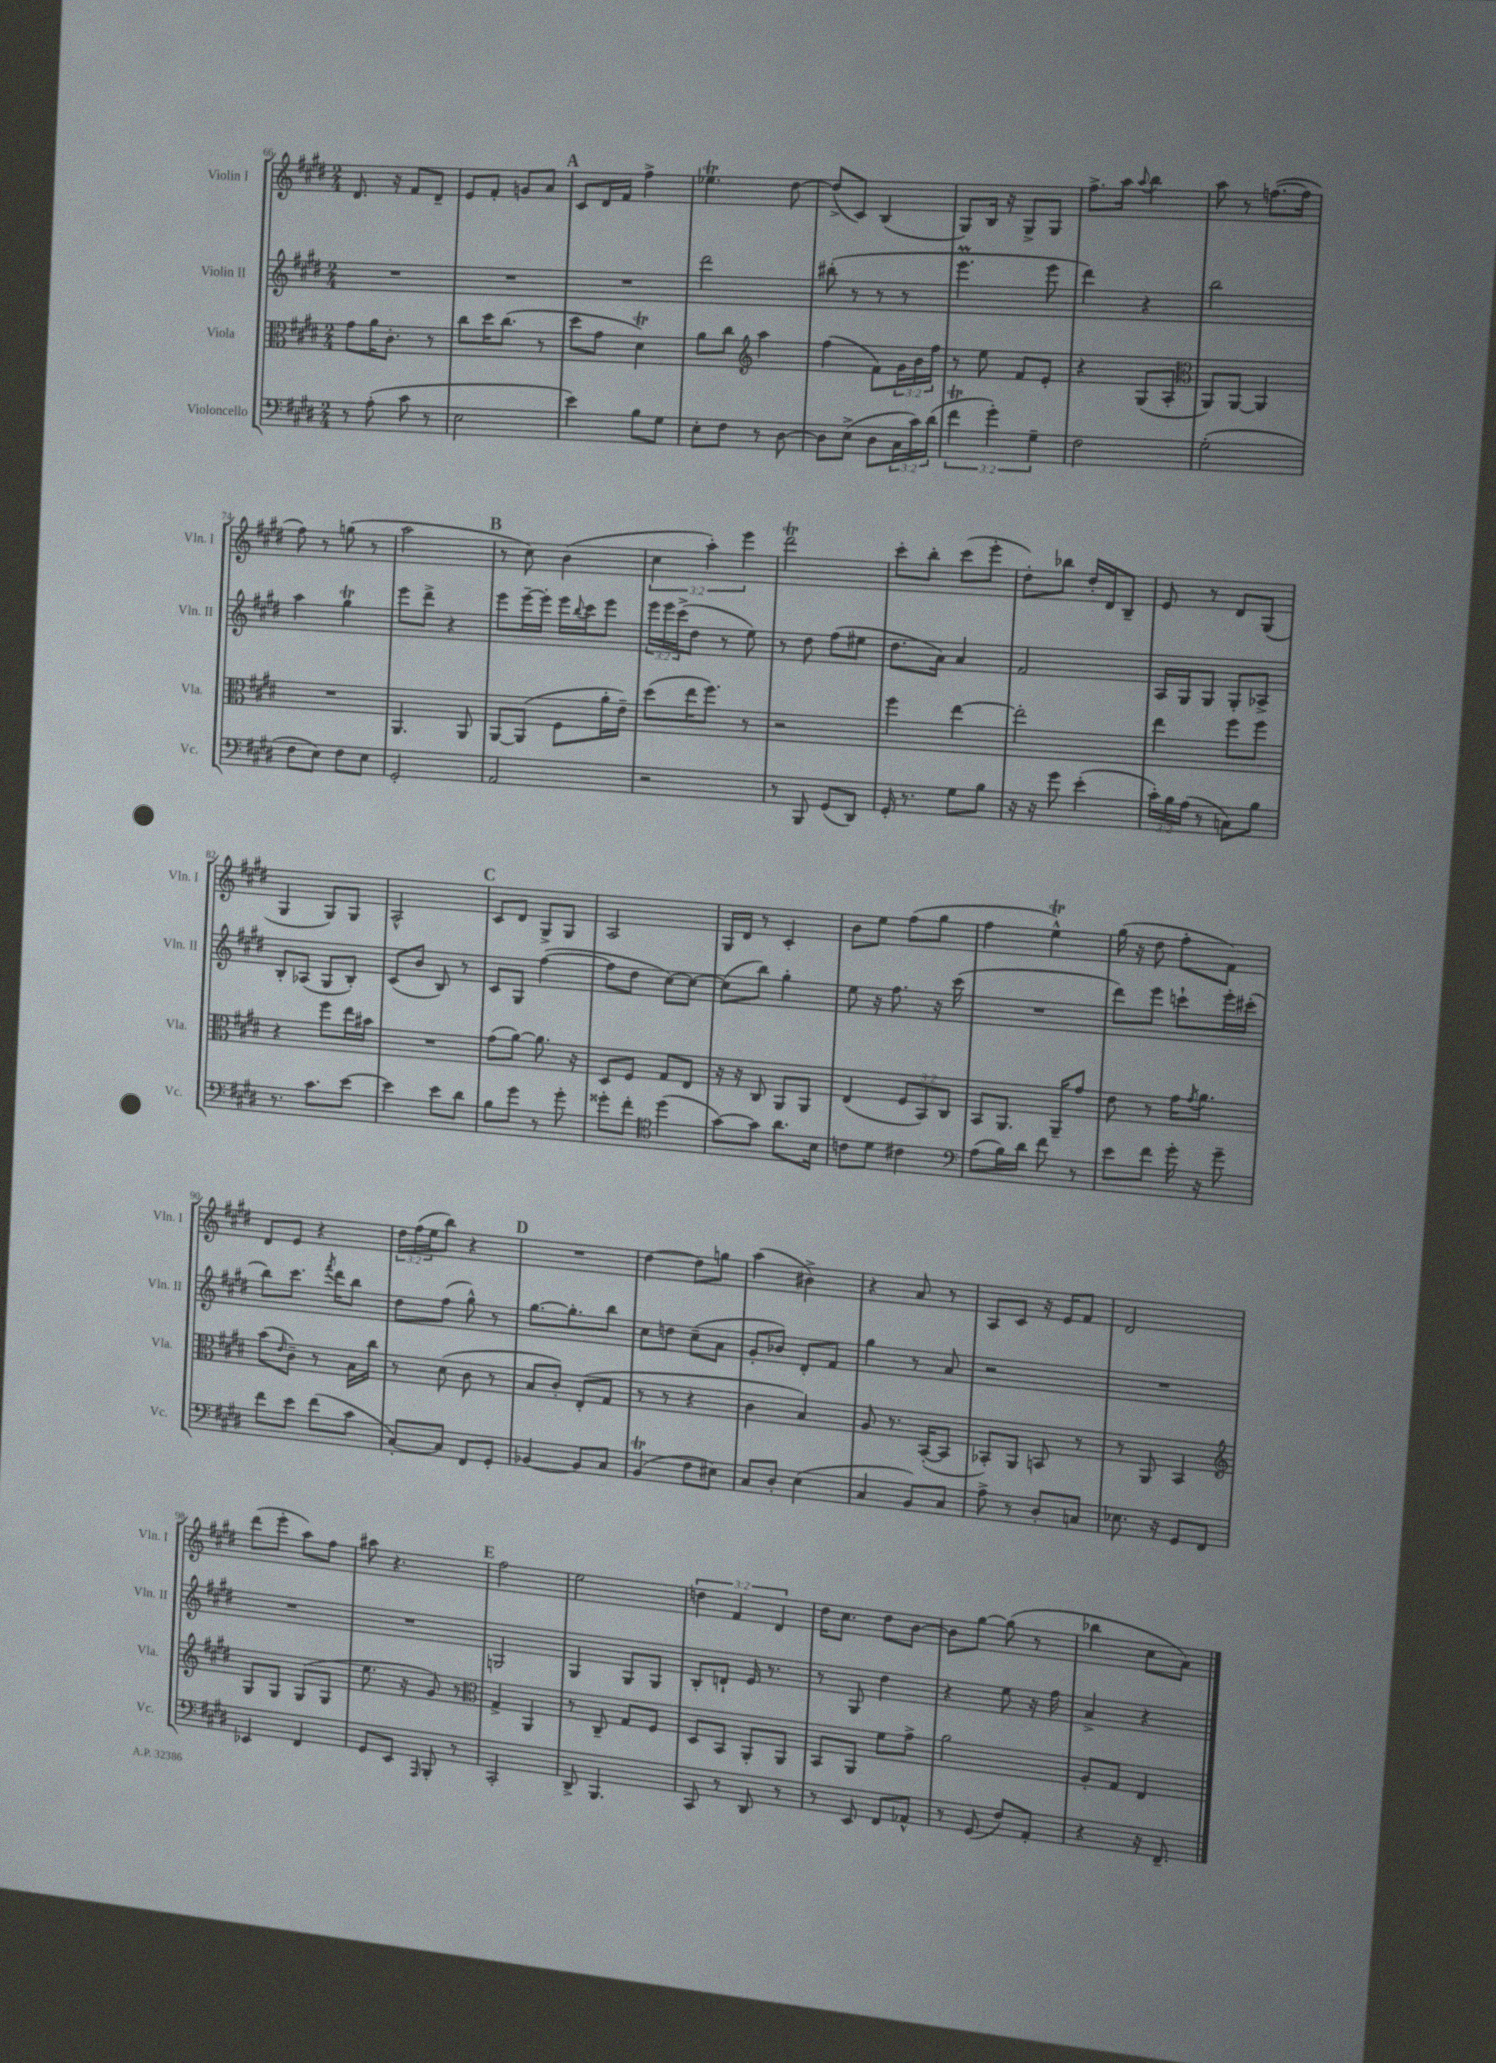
<<
\new StaffGroup <<
\new Staff = "s0" \with { instrumentName = "Violin I" shortInstrumentName = "Vln. I" } {
    \clef treble \key e \major \numericTimeSignature \time 2/4 \override Staff.TupletNumber.text = #tuplet-number::calc-fraction-text
    dis'8. r16 fis'8 dis'8-- |
    e'8 fis'8-. g'8 a'8 |
    \mark \markup { \bold "A" } cis'8 dis'16 fis'16 fis''4-> |
    ees''4.\trill dis''8~ |
    dis''8->( cis'8) b4( |
    gis8) b16 r16 gis8-> gis8 |
    fis''8.-> a''16 \appoggiatura { a''8 } b''4 |
    a''8 r8 f''8.~( f''16 |
    fis''8) r8 g''8( r8 |
    a''2 |
    \mark \markup { \bold "B" } r8 cis''8) b'4( |
    \tuplet 3/2 { cis''4 a''4-.) e'''4 } |
    dis'''2\trill |
    cis'''8-. b''8-. cis'''8( e'''8-. |
    dis''8-.) bes''8 dis''16-. dis'16 b8-- |
    e'8 r8 dis'8 gis8( |
    gis4 gis8) gis8 |
    a2-^ |
    \mark \markup { \bold "C" } cis'8 dis'8 gis8-> gis8 |
    a2 |
    gis16 dis'16 r8 cis'4-. |
    b'8 e''8 fis''8( gis''8 |
    fis''4 e''4-^\trill) |
    gis''16( r16 dis''8 fis''8-. fis'8) |
    dis'8 e'8 r4 |
    \tuplet 3/2 { dis''16 fis''16( e''16 } b''8) r4 |
    \mark \markup { \bold "D" } R2 |
    dis''4~ dis''8 g''8 |
    a''4( bis'4->) |
    r4 a'8 r8 |
    a8 cis'8 r16 e'16 fis'8 |
    dis'2 |
    dis'''8( e'''8-. a''8) fis''8 |
    ais''8 r4. |
    \mark \markup { \bold "E" } fis''2 |
    e''2 |
    \tuplet 3/2 { d''4 fis'4 dis'4 } |
    dis''16 cis''8. dis''8 b'8~ |
    b'8 gis''8~ gis''8( r8 |
    bes''4 cis''8 a'8) \bar "|." |
}
\new Staff = "s1" \with { instrumentName = "Violin II" shortInstrumentName = "Vln. II" } {
    \clef treble \key e \major \numericTimeSignature \time 2/4 \override Staff.TupletNumber.text = #tuplet-number::calc-fraction-text
    R2 |
    R2 |
    \mark \markup { \bold "A" } R2 |
    dis'''2 |
    bis''8-.( r8 r8 r8 |
    e'''4.\prall e'''8 |
    dis'''4) r4 |
    b''2 |
    a''4 gis''4\trill |
    e'''8 dis'''8-> r4 |
    \mark \markup { \bold "B" } e'''8 e'''16~-- e'''16-. e'''16 \appoggiatura { b''8 } cis'''16 e'''8 |
    \tuplet 3/2 { e'''16 e'''16 cis'''16->( } dis''8 r8 e''8) |
    r8 dis''8 fis''8( eis''8 |
    dis''8. a'16) a'4 |
    fis'2 |
    a16 gis16 gis8 gis8-. aes8-> |
    b8-. aes8( gis8 b8-.) |
    cis'8( b'8 b8) r8 |
    \mark \markup { \bold "C" } cis'8 gis8 fis''4~( |
    fis''8 dis''8 cis''8~) cis''8~ |
    cis''8( b''8) gis''4-. |
    e''8 r16 fis''8. r16 cis'''16( |
    R2 |
    dis'''8) e'''8 c'''8-! e'''16-. cis'''16-.( |
    b''8) cis'''8. \acciaccatura { fis'''8 } dis'''16 b''8 |
    dis''8 fis''8( gis''8-^) r8 |
    \mark \markup { \bold "D" } gis''8.~ gis''8.-. b''8 |
    cis''8 d''8 cis''8--( a'8 |
    gis'8-. bes'8) dis'8-. fis'8 |
    gis''4 r8 a'8 |
    r2 |
    R2 |
    R2 |
    R2 |
    \mark \markup { \bold "E" } g2 |
    gis4 gis8 gis8 |
    b8-. d'8-! e'16 r8. |
    r8 gis8 dis''4 |
    r4 e''8 r16 fis''16 |
    a'4-> r4 \bar "|." |
}
\new Staff = "s2" \with { instrumentName = "Viola" shortInstrumentName = "Vla." } {
    \clef alto \key e \major \numericTimeSignature \time 2/4 \override Staff.TupletNumber.text = #tuplet-number::calc-fraction-text
    gis'8 a'16 cis'8.-. r8 |
    cis''8 dis''16 cis''8.( r8 |
    \mark \markup { \bold "A" } dis''8 gis'8 dis'4\trill) |
    a'8 cis''8 \clef treble a''4 |
    fis''4( fis'8) \tuplet 3/2 { gis'16 b'16 fis''16 } |
    r8 e''8 fis'8 e'8-. |
    r4 gis8( a8-. |
    \clef alto a,8) a,8~ a,4 |
    R2 |
    a,4. a,8 |
    \mark \markup { \bold "B" } a,8~ a,8( fis8 a'16-. e'16--) |
    dis''8( e''16 fis''8.) r8 |
    r2 |
    fis''4 e''4~ |
    e''2-. |
    e''4 fis''8 fis''8 |
    r4 fis''8 e''16 bis'16 |
    R2 |
    \mark \markup { \bold "C" } gis'8( a'8~) a'8. r16 |
    dis8 fis8 gis8 e8 |
    r16 r16 cis8 a,8 a,8 |
    e4( \tuplet 3/2 { fis8 b,8) cis8 } |
    b,8 a,8. a,16-- gis'8 |
    e'8 r8 gis'16 \acciaccatura { gis'8 } a'8. |
    b'8( \grace { e'16 } cis'8--) r8 b16 cis''16 |
    r8 dis'8( cis'8 r8 |
    \mark \markup { \bold "D" } b8 cis'8-.) e8-.( gis8 |
    r8 r8 r4 |
    cis'4 b4) |
    a8 r8. b,16~-.( b,8 |
    bes,8-.) a,8 b,8 r8 |
    r8 a,8 b,4 |
    \clef treble gis8 gis8 gis8( gis8 |
    e''8. r16 gis'8) r8 |
    \mark \markup { \bold "E" } \clef alto gis4-> a,4 |
    r8 cis8-- gis8 fis8 |
    dis8 b,8 a,8-. a,8 |
    b,8 a,8 fis'8 gis'8-> |
    a'2 |
    a8-. gis8 e4 \bar "|." |
}
\new Staff = "s3" \with { instrumentName = "Violoncello" shortInstrumentName = "Vc." } {
    \clef bass \key e \major \numericTimeSignature \time 2/4 \override Staff.TupletNumber.text = #tuplet-number::calc-fraction-text
    r8 a8-.( cis'8 r8 |
    e2 |
    \mark \markup { \bold "A" } e'4) b8 gis8 |
    e8-. fis8 r8 dis8~ |
    dis8 e8->( dis8 \tuplet 3/2 { cis16 cis'16) dis'16( } |
    \tuplet 3/2 { fis'4\trill gis'4-.) gis4-- } |
    fis2 |
    gis2-.( |
    fis8 e8) fis8 e8 |
    gis,2-. |
    \mark \markup { \bold "B" } a,2 |
    r2 |
    r8 b,,8 gis,8( dis,8) |
    gis,16-. r8. gis8 b8 |
    r16 r16 gis'8 e'4-.( |
    \tuplet 3/2 { cis'16-.) b16 a16( } r8 c8) b8 |
    r8. cis'8. e'8~ |
    e'4 e'8 dis'8 |
    \mark \markup { \bold "C" } b8 gis'8 r8 gis'8-. |
    gisis'8-. fis'8-. \clef tenor dis''4( |
    gis'8~) gis'8 a'8. b16 |
    c'8 dis'8 cis'4 |
    \clef bass a8( b16) dis'16 fis'8 r8 |
    e'8 fis'8 gis'16-. r16 gis'8-- |
    fis'8 e'8 fis'8( cis'8 |
    cis8~-.) cis8 fis,8 gis,8-. |
    \mark \markup { \bold "D" } bes,4~ bes,8 cis8 |
    b,4\trill( fis8 eis8) |
    cis8 dis8-. e4( |
    cis4 b,8) cis8 |
    a8-> r8 dis8-. c8 |
    ees8. r16 gis,8 fis,8 |
    ees,4 fis,4 |
    gis,8 e,8 \grace { a,,16 } b,,8-. r8 |
    \mark \markup { \bold "E" } cis,2-. |
    dis,8-> b,,4. |
    cis,8 r8 dis,8 r8 |
    r8 e,8 fis,8 aes,8-^ |
    r8 gis,8( fis8) a,8-. |
    r4 r16 fis,8.-- \bar "|." |
}
>>
>>
\layout { \context { \Score currentBarNumber = #66 } }
